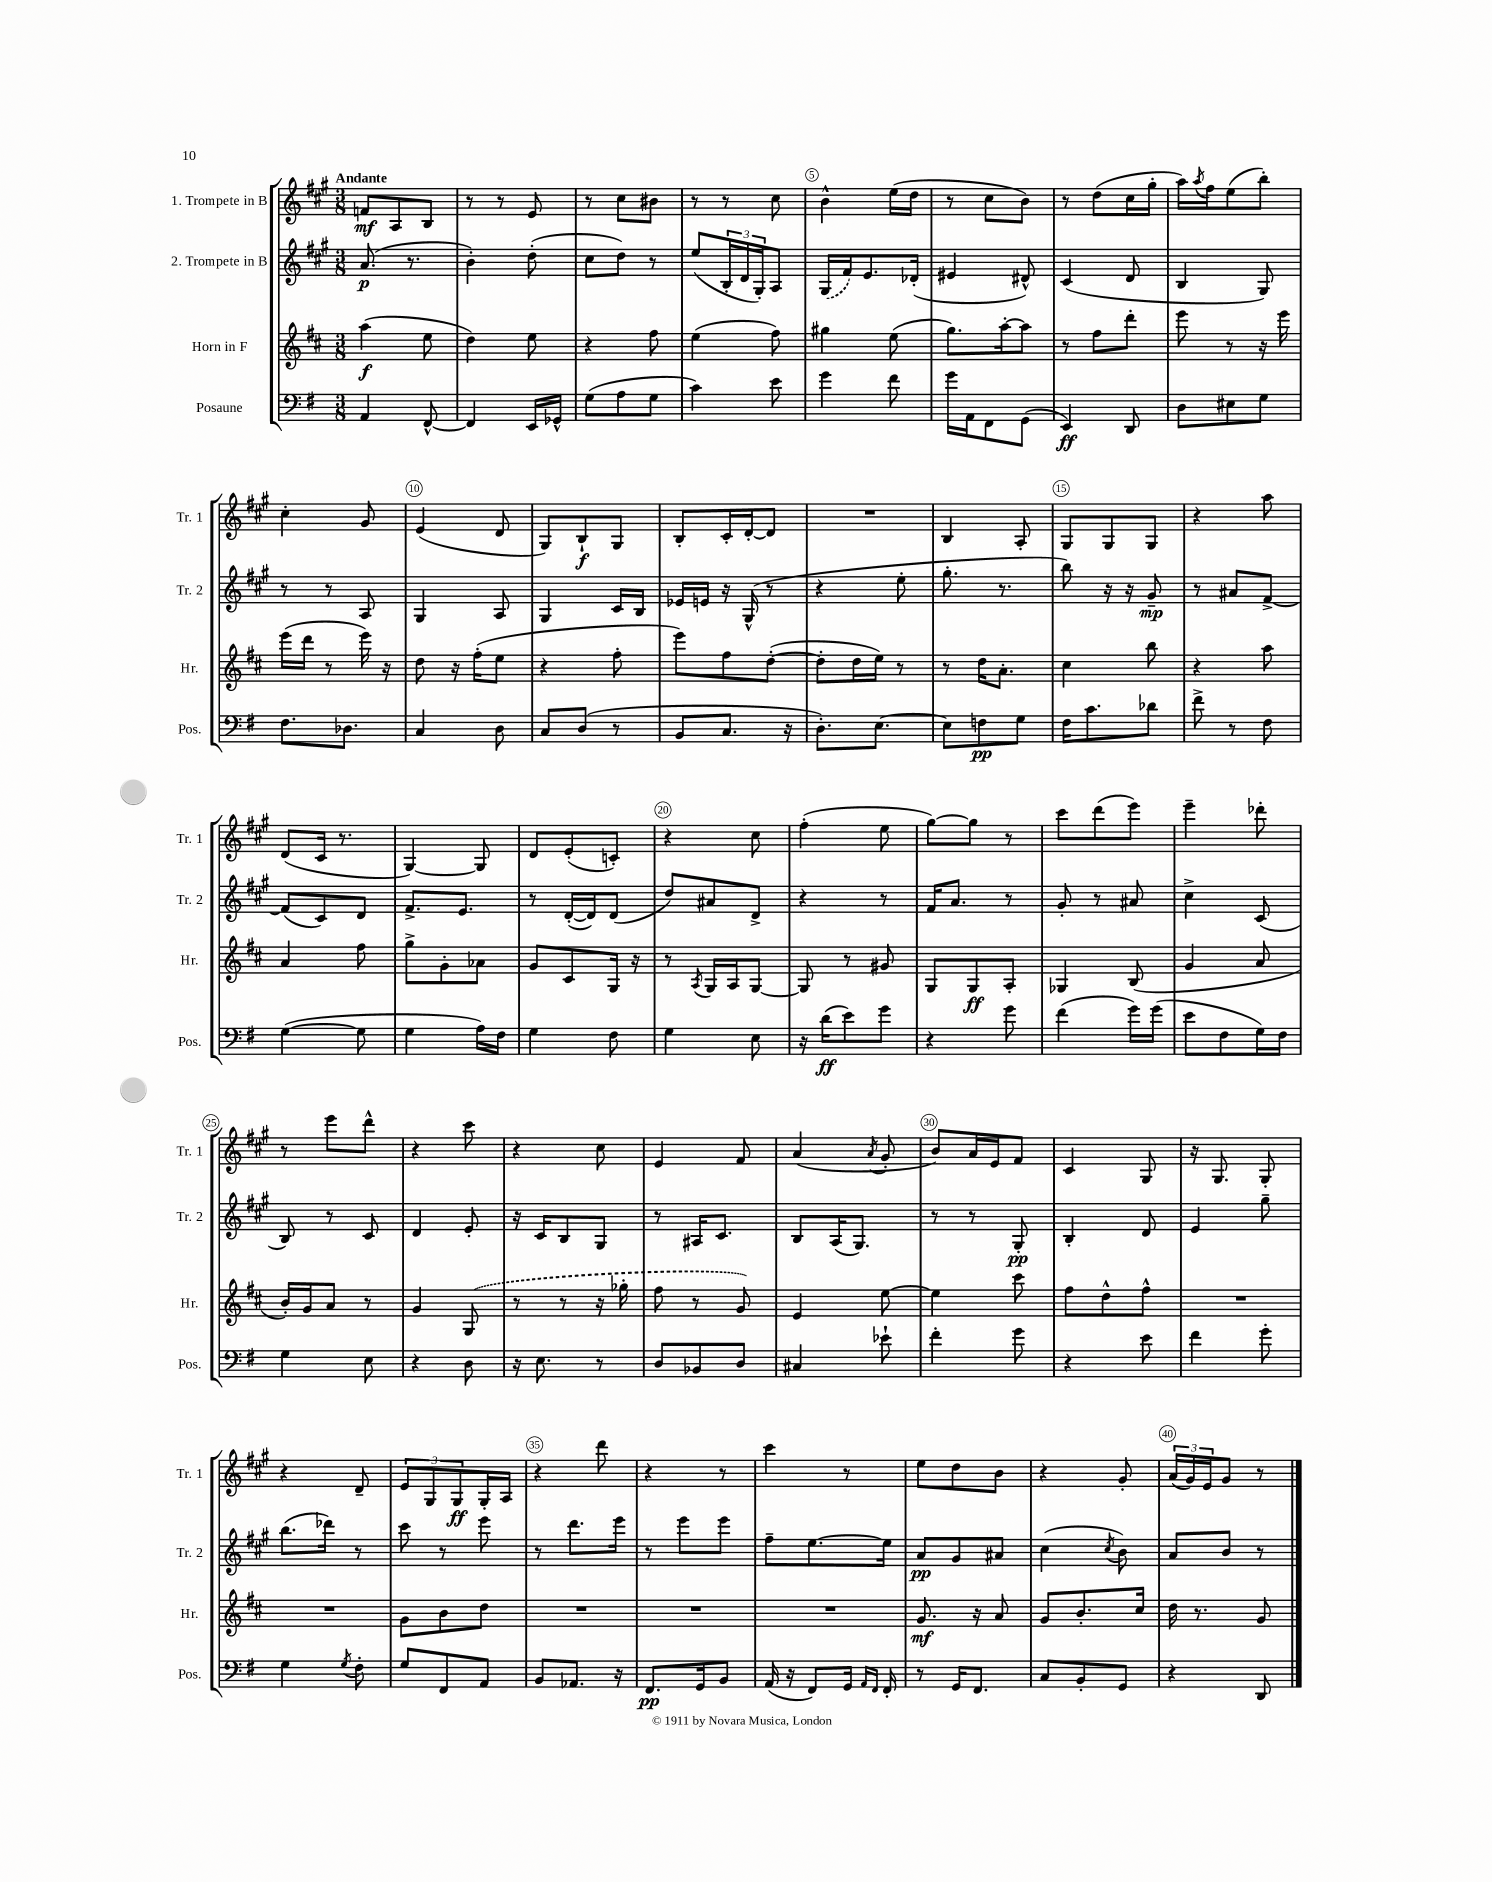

**kern	**dynam	**kern	**dynam	**kern	**dynam	**kern	**dynam
*part4	*part4	*part3	*part3	*part2	*part2	*part1	*part1
*staff4	*staff4	*staff3	*staff3	*staff2	*staff2	*staff1	*staff1
*I"Posaune	*	*I"Horn in F	*	*I"2. Trompete in B	*	*I"1. Trompete in B	*
*I'Pos.	*	*I'Hr.	*	*I'Tr. 2	*	*I'Tr. 1	*
*clefF4	*	*clefG2	*	*clefG2	*	*clefG2	*
*k[f#]	*	*k[f#c#]	*	*k[f#c#g#]	*	*k[f#c#g#]	*
*M3/8	*	*M3/8	*	*M3/8	*	*M3/8	*
=1	=1	=1	=1	=1	=1	=1	=1
!	!	!	!	!	!	!LO:TX:a:B:t=Andante	!
4AA/	.	(4aa\	f	(8.a/	p	8fn/L	mf
.	.	.	.	.	.	8A/	.
.	.	.	.	8.r	.	.	.
[8FF#^^/	.	8ee\	.	.	.	8B/J	.
=2	=2	=2	=2	=2	=2	=2	=2
4FF#/]	.	4dd\)	.	4b'\)	.	8r	.
.	.	.	.	.	.	8r	.
16EE/LL	.	8ee\	.	(8dd'\	.	8e/	.
16GG-X^^/JJ	.	.	.	.	.	.	.
=3	=3	=3	=3	=3	=3	=3	=3
(8G\L	.	4r	.	8cc#\L	.	8r	.
8A\	.	.	.	8dd\J)	.	8cc#\L	.
8G\J	.	8ff#\	.	8r	.	8b#X\J	.
=4	=4	=4	=4	=4	=4	=4	=4
4c\)	.	(4ee\	.	(8ee/L	.	8r	.
.	.	.	.	24B'/L	.	8r	.
.	.	.	.	24d/	.	.	.
.	.	.	.	24G#'/J)	.	.	.
8e\	.	8ff#\)	.	8A/J	.	8cc#\	.
=5	=5	=5	=5	=5	=5	=5	=5
4g\	.	4gg#X\	.	(16G#/LL	.	4b^^\	.
.	.	.	.	16f#/J)	.	.	.
.	.	.	.	8.e/	.	.	.
8f#\	.	(8ee\	.	.	.	(16ee\LL	.
.	.	.	.	(16d-X'/Jk	.	16dd\JJ	.
=6	=6	=6	=6	=6	=6	=6	=6
16g\LL	.	8.gg\L)	.	4e#X/	.	8r	.
16AA\J	.	.	.	.	.	.	.
8FF#\	.	.	.	.	.	8cc#\L	.
.	.	[16aa'\k	.	.	.	.	.
(8GG\J	.	8aa\J]	.	8d#X^^/)	.	8b\J)	.
=7	=7	=7	=7	=7	=7	=7	=7
4EE/)	ff	8r	.	(4c#/	.	8r	.
.	.	8ff#\L	.	.	.	(8dd\L	.
8DD/	.	8ddd'\J	.	8d/	.	16cc#\L	.
.	.	.	.	.	.	16gg#'\JJ	.
=8	=8	=8	=8	=8	=8	=8	=8
8D\L	.	8eee\	.	4B/	.	16aa\LL)	.
.	.	.	.	.	.	8qaa/	.
.	.	.	.	.	.	16ff#\J	.
8E#X\	.	8r	.	.	.	(8ee\	.
8G\J	.	16r	.	8G#/)	.	8bb'\J)	.
.	.	16eee\	.	.	.	.	.
!!LO:LB:g=z
=9	=9	=9	=9	=9	=9	=9	=9
8.F#\L	.	(16eee\LL	.	8r	.	4cc#'\	.
.	.	16ddd\JJ	.	.	.	.	.
.	.	8r	.	8r	.	.	.
8.D-X\J	.	.	.	.	.	.	.
.	.	16eee\)	.	8A/	.	8g#/	.
.	.	16r	.	.	.	.	.
=10	=10	=10	=10	=10	=10	=10	=10
4C/	.	8dd\	.	4G#/	.	(4e/	.
.	.	16r	.	.	.	.	.
.	.	(16ff#'\KL	.	.	.	.	.
8D\	.	8ee\J	.	8A/	.	8d/	.
=11	=11	=11	=11	=11	=11	=11	=11
8C/L	.	4r	.	4G#/	.	8G#/L)	.
(8D/J	.	.	.	.	.	8B`/	f
8r	.	8ff#'\	.	16c#/LL	.	8G#/J	.
.	.	.	.	16B/JJ	.	.	.
=12	=12	=12	=12	=12	=12	=12	=12
8BB/L	.	8eee\L)	.	16e-X/LL	.	8B'/L	.
.	.	.	.	16en/JJ	.	.	.
8.C/J	.	8ff#\	.	16r	.	16c#'/L	.
.	.	.	.	(16G#^^/	.	[16d'/J	.
.	.	([8dd'\J	.	8r	.	8d/J]	.
16r	.	.	.	.	.	.	.
=13	=13	=13	=13	=13	=13	=13	=13
8.D'\L)	.	8dd'\L]	.	4r	.	4.r	.
.	.	16dd\L	.	.	.	.	.
[8.E\J	.	16ee\JJ)	.	.	.	.	.
.	.	8r	.	8ee'\	.	.	.
=14	=14	=14	=14	=14	=14	=14	=14
8E\L]	.	8r	.	8.gg#'\	.	4B/	.
8Fn\	pp	16dd\KL	.	.	.	.	.
.	.	8.a'\J	.	8.r	.	.	.
8G\J	.	.	.	.	.	8A'/	.
=15	=15	=15	=15	=15	=15	=15	=15
16F#\KL	.	4cc#\	.	8bb\)	.	8G#/L	.
8.c\	.	.	.	.	.	.	.
.	.	.	.	16r	.	8G#/	.
.	.	.	.	16r	.	.	.
8d-X\J	.	8bb\	.	8g#~/	mp	8G#/J	.
=16	=16	=16	=16	=16	=16	=16	=16
8f#^\	.	4r	.	8r	.	4r	.
8r	.	.	.	8a#X/L	.	.	.
8F#\	.	8aa\	.	[8f#^/J	.	8aa\	.
!!LO:LB:g=z
=17	=17	=17	=17	=17	=17	=17	=17
([4G\	.	4a/	.	(8f#/L]	.	(8d/L	.
.	.	.	.	8c#/)	.	16c#/Jk	.
.	.	.	.	.	.	8.r	.
8G\]	.	8ff#\	.	8d/J	.	.	.
=18	=18	=18	=18	=18	=18	=18	=18
4G\	.	8gg^\L	.	8.f#^/L	.	[4G#/)	.
.	.	8g'\	.	.	.	.	.
.	.	.	.	8.e/J	.	.	.
16A\LL)	.	8a-X\J	.	.	.	8G#/]	.
16F#\JJ	.	.	.	.	.	.	.
=19	=19	=19	=19	=19	=19	=19	=19
4G\	.	8g/L	.	8r	.	8d/L	.
.	.	8c#/	.	([16d'/LL	.	(8e'/	.
.	.	.	.	16d/J])	.	.	.
8F#\	.	16G/Jk	.	(8d/J	.	8cn'/J)	.
.	.	16r	.	.	.	.	.
=20	=20	=20	=20	=20	=20	=20	=20
4G\	.	8r	.	8dd/L)	.	4r	.
.	.	8qA/	.	.	.	.	.
.	.	16G/LL	.	8a#X/	.	.	.
.	.	16A/J	.	.	.	.	.
8E\	.	[8G/J	.	8d^/J	.	8cc#\	.
=21	=21	=21	=21	=21	=21	=21	=21
16r	.	8G/]	.	4r	.	(4ff#'\	.
(16d\KL	ff	.	.	.	.	.	.
8e\)	.	8r	.	.	.	.	.
8g\J	.	8g#X/	.	8r	.	8ee\	.
=22	=22	=22	=22	=22	=22	=22	=22
4r	.	8G/L	.	16f#/KL	.	[8gg#\L)	.
.	.	.	.	8.a/J	.	.	.
.	.	8G/	ff	.	.	8gg#\J]	.
8g\	.	8A'/J	.	8r	.	8r	.
=23	=23	=23	=23	=23	=23	=23	=23
(4f#\	.	4G-X/	.	8g#'/	.	8ccc#\L	.
.	.	.	.	8r	.	(8ddd\	.
16g\LL)	.	(8B/	.	8a#X/	.	8eee\J)	.
(16g\JJ	.	.	.	.	.	.	.
=24	=24	=24	=24	=24	=24	=24	=24
8e\L	.	4g/	.	4cc#^\	.	4eee~\	.
8F#\	.	.	.	.	.	.	.
16G\L)	.	8a/	.	(8c#/	.	8ddd-X'\	.
16F#\JJ	.	.	.	.	.	.	.
!!LO:LB:g=z
=25	=25	=25	=25	=25	=25	=25	=25
4G\	.	16b'/LL)	.	8B/)	.	8r	.
.	.	16g/J	.	.	.	.	.
.	.	8a/J	.	8r	.	8eee\L	.
8E\	.	8r	.	8c#/	.	8ddd^^\J	.
=26	=26	=26	=26	=26	=26	=26	=26
4r	.	4g/	.	4d/	.	4r	.
8D\	.	(8G/	.	8e'/	.	8ccc#\	.
=27	=27	=27	=27	=27	=27	=27	=27
16r	.	8r	.	16r	.	4r	.
8.E\	.	.	.	16c#/KL	.	.	.
.	.	8r	.	8B/	.	.	.
8r	.	16r	.	8G#/J	.	8cc#\	.
.	.	16gg-X'\	.	.	.	.	.
=28	=28	=28	=28	=28	=28	=28	=28
8D/L	.	8ff#\	.	8r	.	4e/	.
8BB-X/	.	8r	.	16A#X/KL	.	.	.
.	.	.	.	8.c#/J	.	.	.
8D/J	.	8g/)	.	.	.	8f#/	.
=29	=29	=29	=29	=29	=29	=29	=29
4C#X/	.	4e/	.	8B/L	.	(4a/	.
.	.	.	.	(16A/K	.	.	.
.	.	.	.	8.G#/J)	.	.	.
.	.	.	.	.	.	8qa/	.
8e-X`\	.	[8ee\	.	.	.	8g#'/	.
=30	=30	=30	=30	=30	=30	=30	=30
4f#'\	.	4ee\]	.	8r	.	8b/L)	.
.	.	.	.	8r	.	16a/L	.
.	.	.	.	.	.	16e/J	.
8g\	.	8ccc#\	.	8G#'/	pp	8f#/J	.
=31	=31	=31	=31	=31	=31	=31	=31
4r	.	8ff#\L	.	4B'/	.	4c#/	.
.	.	8dd^^\	.	.	.	.	.
8e\	.	8ff#^^\J	.	8d/	.	8G#/	.
=32	=32	=32	=32	=32	=32	=32	=32
4f#\	.	4.r	.	4e/	.	16r	.
.	.	.	.	.	.	8.G#/	.
8g'\	.	.	.	8gg#~\	.	8G#'/	.
!!LO:LB:g=z
=33	=33	=33	=33	=33	=33	=33	=33
4G\	.	4.r	.	(8.bb\L	.	4r	.
.	.	.	.	16ddd-X\Jk)	.	.	.
8qG/	.	.	.	.	.	.	.
8F#'\	.	.	.	8r	.	8d~/	.
=34	=34	=34	=34	=34	=34	=34	=34
8G/L	.	8g\L	.	8ccc#\	.	12e/L	.
.	.	.	.	.	.	12G#/	.
8FF#/	.	8b\	.	8r	.	.	.
.	.	.	.	.	.	12G#/	ff
8AA/J	.	8dd\J	.	8eee\	.	16G#'/L	.
.	.	.	.	.	.	16A/JJ	.
=35	=35	=35	=35	=35	=35	=35	=35
8BB/L	.	4.r	.	8r	.	4r	.
8.AA-X/J	.	.	.	8.ddd\L	.	.	.
.	.	.	.	.	.	8ddd\	.
16r	.	.	.	16eee\Jk	.	.	.
=36	=36	=36	=36	=36	=36	=36	=36
8.FF#/L	pp	4.r	.	8r	.	4r	.
.	.	.	.	8eee\L	.	.	.
16GG/k	.	.	.	.	.	.	.
8BB/J	.	.	.	8eee\J	.	8r	.
=37	=37	=37	=37	=37	=37	=37	=37
(16AA/	.	4.r	.	8ff#~\L	.	4ccc#\	.
16r	.	.	.	.	.	.	.
8FF#/L)	.	.	.	[8.ee\	.	.	.
16GG/Jk	.	.	.	.	.	8r	.
16qqAA/LL	.	.	.	.	.	.	.
16qqFF#/JJ	.	.	.	.	.	.	.
16FF#'/	.	.	.	16ee\Jk]	.	.	.
=38	=38	=38	=38	=38	=38	=38	=38
8r	.	8.g/	mf	8a/L	pp	8ee\L	.
16GG/KL	.	.	.	8g#/	.	8dd\	.
8.FF#/J	.	16r	.	.	.	.	.
.	.	8a/	.	8a#X/J	.	8b\J	.
=39	=39	=39	=39	=39	=39	=39	=39
8C/L	.	8g/L	.	(4cc#\	.	4r	.
8BB'/	.	8.b'/	.	.	.	.	.
.	.	.	.	8qcc#/	.	.	.
8GG/J	.	.	.	8b\)	.	8g#'/	.
.	.	16cc#/Jk	.	.	.	.	.
=40	=40	=40	=40	=40	=40	=40	=40
4r	.	16dd\	.	8a/L	.	(24a/LL	.
.	.	.	.	.	.	24g#/)	.
.	.	8.r	.	.	.	.	.
.	.	.	.	.	.	24e/J	.
.	.	.	.	8b/J	.	8g#/J	.
8DD/	.	8g/	.	8r	.	8r	.
==	==	==	==	==	==	==	==
*-	*-	*-	*-	*-	*-	*-	*-
